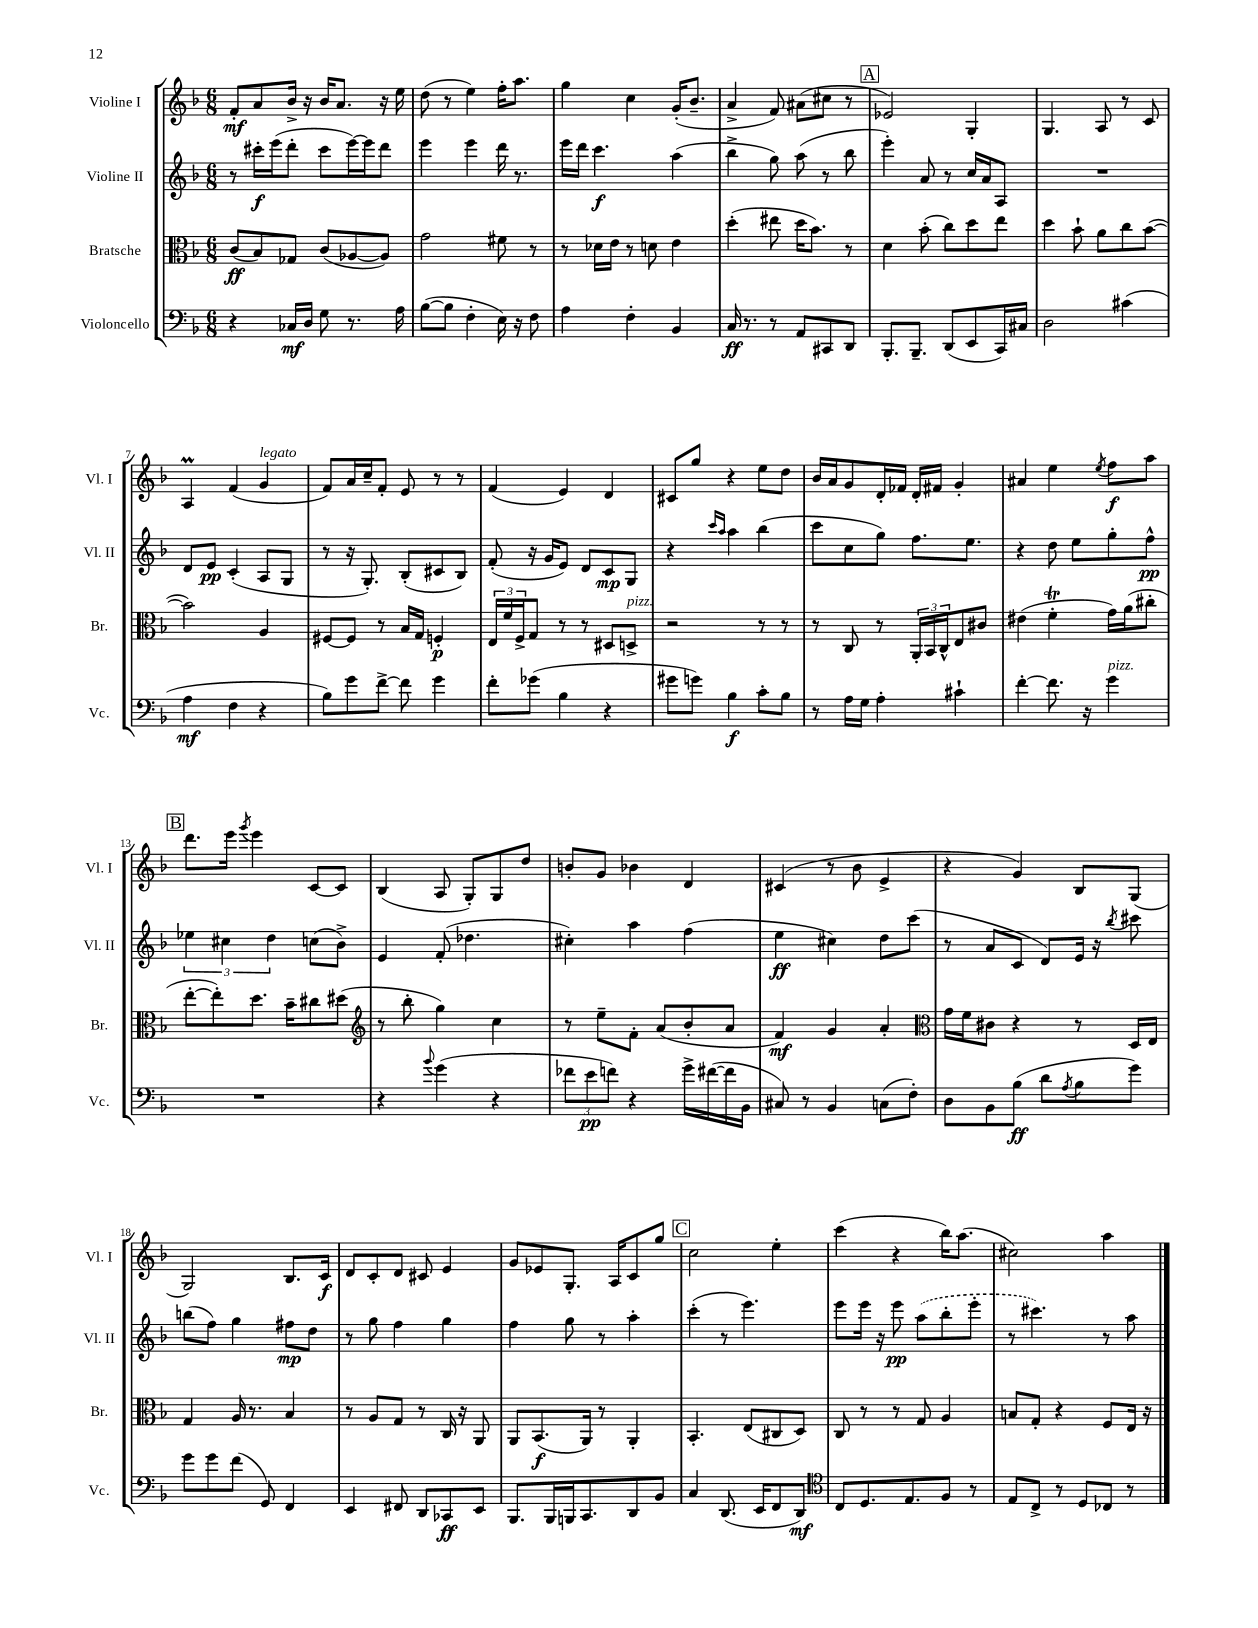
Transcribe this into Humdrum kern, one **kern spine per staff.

**kern	**kern	**kern	**kern
*staff4	*staff3	*staff2	*staff1
*clefF4	*clefC3	*clefG2	*clefG2
*k[b-]	*k[b-]	*k[b-]	*k[b-]
*M6/8	*M6/8	*M6/8	*M6/8
4r	(8c/L	8r	8f'/L
.	8B-/)	16ccc#'\LL	8a/
.	.	(16eee\J	.
16C-/LL	8G-/J	8ddd'\J	16b-^/Jk
16D/JJ	.	.	16r
8G\	(8c/L	8ccc#\L	16b-/LK
.	.	.	8.a/J
8.r	[8A-/	[16eee\L)	.
.	.	16eee\]J	.
.	8A-/]J)	8ddd\J	16r
16A\	.	.	16ee\
=	=	=	=
([8B-\L	2g\	4eee\	(8dd\
8B-\]J	.	.	8r
4F'\	.	4eee\	4ee\)
16E\)	8f#\	16ddd\	16ff'\LK
16r	.	8.r	8.aa\J
8F\	8r	.	.
=	=	=	=
4A\	8r	16eee\LL	4gg\
.	.	16ddd\JJ	.
.	16d-\LL	4.ccc\	.
.	16e\JJ	.	.
4F'\	8r	.	4cc\
.	8d\	.	.
4BB-/	4e\	(4aa\	(16g'/LK
.	.	.	8.b-~/J
=	=	=	=
16C/	(4dd'\	4bb-^\	4a^/
8.r	.	.	.
8r	8ee#\	8gg\)	8f/)
8AA/L	16dd\LK	(8aa\	(8a#\L
.	8.b-\J)	.	.
8CC#/	.	8r	8cc#\J
8DD/J	8r	8bb-\	8r
=	=	=	=
8.BBB-'/L	4d\	4eee'\)	2e-/)
8.BBB-~/J	.	.	.
.	(8b-'\	8a/	.
(8DD/L	8cc\L)	8r	.
8EE/	8dd\	16cc/LL	4G'/
.	.	16a/J	.
16CC/L)	8ee\J	8A/J	.
16C#/JJ	.	.	.
=	=	=	=
2D\	4dd\	2.r	4.G/
.	8b-`\	.	.
.	8a\L	.	8A/
(4c#\	8cc\	.	8r
.	([8b-\J	.	8c/
=	=	=	=
4A\	2b-\])	8d/L	4A/
.	.	8e/J	.
4F\	.	(4c'/	(4f/
4r	4A/	8A/L	4g/
.	.	8G/J	.
=	=	=	=
8B-\L)	[8F#/L	8r	8f/L)
8g\	8F#/]J	16r	16a/L
.	.	8.G'/)	16cc~/J
[8f^\J	8r	.	8f'/J
8f\]	16B-/LL	(8B-'/L	8e/
.	16G/JJ	.	.
4g\	4F'/	8c#/	8r
.	.	8B-/J)	8r
=	=	=	=
8f'\L	24E/LL	(8f'/	(4f/
.	24f/	.	.
.	24F^/J	.	.
(8g-\J	8G/J	16r	.
.	.	16g/LK	.
4B-\	8r	8e/J)	4e/)
.	8r	8d/L	.
4r	8D#/L	8c/	4d/
.	8D^/J	8G/J	.
=	=	=	=
8g#\L	2r	4r	8c#/L
8g\J)	.	.	8gg/J
.	.	16qqccc/LL	.
.	.	16qqaa/JJ	.
4B-\	.	4aa\	4r
8c'\L	8r	(4bb-\	8ee\L
8B-\J	8r	.	8dd\J
=	=	=	=
8r	8r	8ccc\L	16b-/LL
.	.	.	16a/J
16A\LL	8C/	8cc\	8g/
16G\JJ	.	.	.
4A'\	8r	8gg\J)	16d'/L
.	.	.	16f-/JJ
.	24AA'/LL	8.ff\L	16d'/LL
.	24BB-/	.	.
.	.	.	16f#/JJ
.	24C^^/J	.	.
4c#`\	8E/	.	4g'/
.	.	8.ee\J	.
.	8c#/J	.	.
=	=	=	=
[4f'\	(4e#\	4r	4a#/
8.f\]	4f'\	8dd\	4ee\
.	.	8ee\L	.
16r	.	.	.
.	.	.	8qee/
4g\	16g\LL)	8gg'\	8ff\L
.	(16a\J	.	.
.	8cc#'\J	8ff^^\J	8aa\J
=	=	=	=
2.r	[8ee'\L	6ee-\	8.ddd\L
.	8ee'\])	.	.
.	.	6cc#\	.
.	.	.	16eee\Jk
.	.	.	8qggg/
.	8.dd\J	.	4eee\
.	.	6dd\	.
.	16b-~\LK	.	.
.	8cc#\	(8cc\L	[8c/L
.	(8dd#\J	8b-^\J)	8c/]J
=	=	=	=
*	*clefG2	*	*
4r	8r	4e/	(4B-/
.	8bb-'\	.	.
8qqb-/	.	.	.
(4g\	4gg\)	(8f'/	8A/
.	.	4.dd-\	8G'/L)
4r	4cc\	.	8G/
.	.	.	8dd/J
=	=	=	=
12f-\L	8r	4cc#'\)	8b'/L
12e\	.	.	.
.	8ee~\L	.	8g/J
12f\J)	.	.	.
4r	8f'\J	4aa\	4b-\
.	(8a/L	.	.
16g^\LL	8b-'/	(4ff\	4d/
([16f#\	.	.	.
16f#\]	8a/J	.	.
16BB-\JJ	.	.	.
=	=	=	=
8C#/)	4f/)	4ee\	(4c#/
8r	.	.	.
4BB-/	4g/	4cc#\)	8r
.	.	.	8b-\
(8C\L	4a'/	8dd\L	4e^/
8F'\J)	.	(8ccc\J	.
=	=	=	=
*	*clefC3	*	*
8D\L	16g\LL	8r	4r
.	16f\J	.	.
8BB-\	8c#\J	8a/L	.
(8B-\J	4r	8c/J	4g/)
8d\L	.	8d/L)	.
8qA/	.	.	.
8B-\	8r	16e/Jk	8B-/L
.	.	16r	.
.	.	8qbb-/	.
8g\J)	16D/LL	8ccc#\	(8G/J
.	16E/JJ	.	.
=	=	=	=
8g\L	4G/	(8bb\L	2G/)
8g\	.	8ff\J)	.
(8f\J	16A/	4gg\	.
.	8.r	.	.
8GG/)	.	.	.
4FF/	4B-/	8ff#\L	8.B-/L
.	.	8dd\J	.
.	.	.	16c/Jk
=	=	=	=
4EE/	8r	8r	8d/L
.	8A/L	8gg\	8c'/
8FF#/	8G/J	4ff\	8d/J
8DD/L	8r	.	8c#/
8CC-/	16C/	4gg\	4e/
.	16r	.	.
8EE/J	8AA/	.	.
=	=	=	=
8.BBB-/L	8AA/L	4ff\	8g/L
.	(8.BB-/	.	8e-/
16BBB-/L	.	.	.
16BBB/J	.	8gg\	8.G'/J
8.CC/	16AA/Jk)	.	.
.	8r	8r	.
.	.	.	16A/LK
8DD/	4AA'/	4aa'\	8c/
8BB-/J	.	.	8gg/J
=	=	=	=
4C/	4.BB-'/	(4ccc'\	2cc\
(8.DD/	.	8r	.
.	(8E/L	4.eee\)	.
16EE/LK	.	.	.
8FF/	8C#/	.	4ee'\
8DD/J)	8D/J)	.	.
=	=	=	=
*clefC4	*	*	*
8C/L	8C/	8eee\L	(4ccc\
8.D/	8r	16eee\Jk	.
.	.	16r	.
.	8r	8eee\	4r
8.E/	.	.	.
.	8G/	(8aa\L	.
8F/J	4A/	8bb-'\	16bb-\LK)
.	.	.	(8.aa\J
8r	.	8eee'\J	.
=	=	=	=
8E/L	8B/L	8r	2cc#\)
8C^/J	8G'/J	4.ccc#\)	.
8r	4r	.	.
8D/L	.	.	.
8C-/J	8F/L	8r	4aa\
8r	16E/Jk	8aa\	.
.	16r	.	.
==	==	==	==
*-	*-	*-	*-
